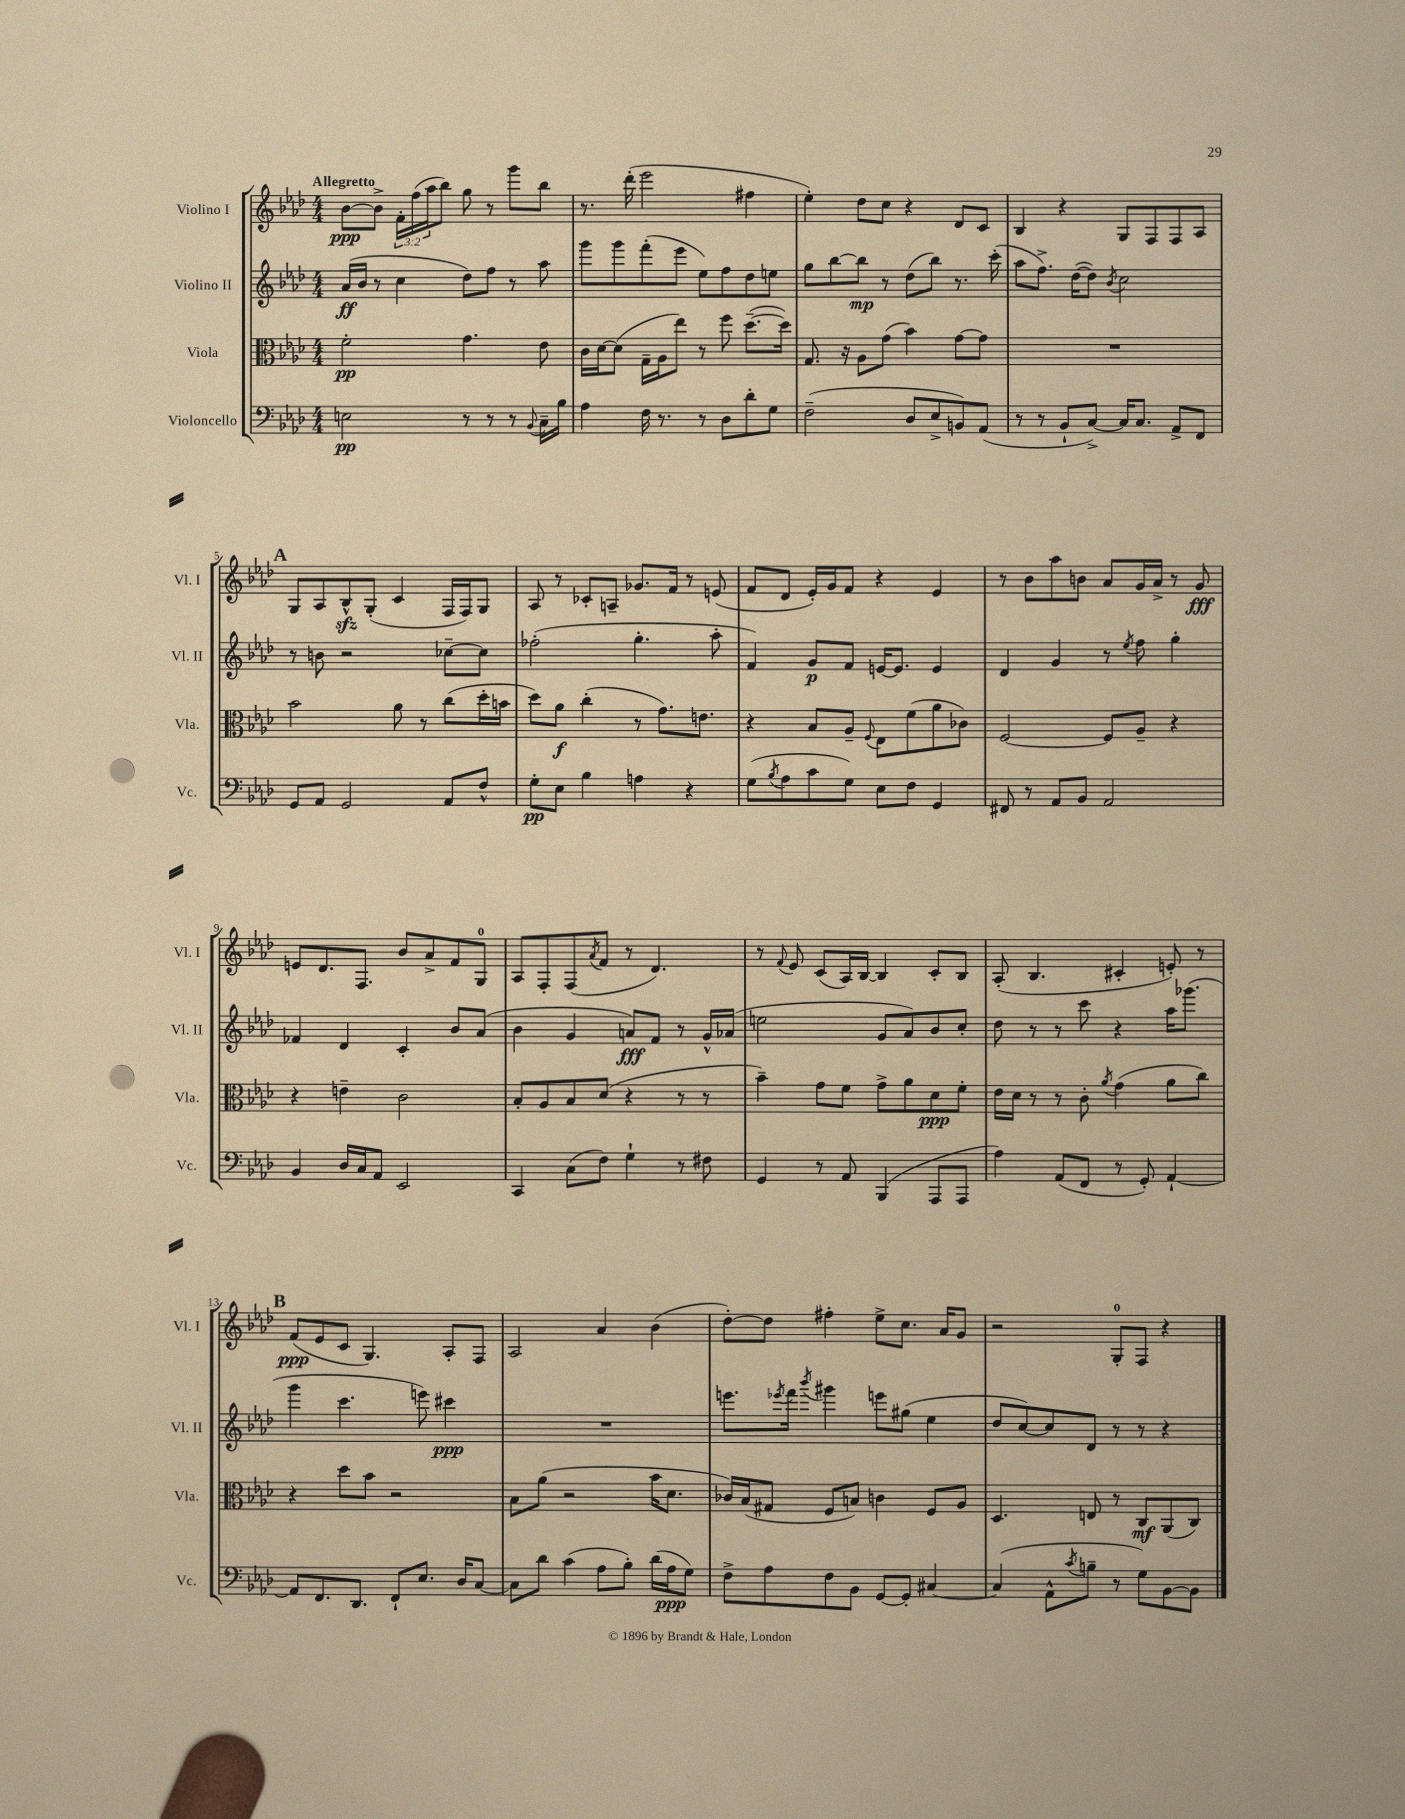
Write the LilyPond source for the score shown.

<<
\new StaffGroup <<
\new Staff = "s0" \with { instrumentName = "Violino I" shortInstrumentName = "Vl. I" } {
    \clef treble \key aes \major \numericTimeSignature \time 4/4 \override Staff.TupletNumber.text = #tuplet-number::calc-fraction-text \tempo "Allegretto"
    bes'8~\ppp bes'8-> \tuplet 3/2 { f'16-. f''16( aes''16 } bes''8) g''8 r8 g'''8 bes''8 |
    r8. des'''16-.( ees'''2 fis''4 |
    ees''4-.) des''8 c''8 r4 des'8 c'8 |
    bes4 r4 g8 f8 f8 aes8 |
    \mark \markup { \bold "A" } g8 aes8 bes8-^\sfz g8-.( c'4 f16 f16) g8 |
    aes8 r8 ces'8-. a8-- ges'8. f'16 r8 e'8( |
    f'8 des'8 ees'16-.) g'16 f'8 r4 ees'4 |
    r8 bes'8 aes''8 b'8 aes'8 g'16 aes'16-> r8 g'8\fff |
    e'8 des'8. f8. bes'8 aes'8-> f'8 g8-0 |
    aes8 f8-. f8( \acciaccatura { aes'8 } f'8 r8 des'4.) |
    r8 \appoggiatura { f'8 } ees'8 c'8( aes16) bes16~ bes4 c'8-. bes8 |
    aes8-.( bes4. cis'4-. e'8-.) r8 |
    \mark \markup { \bold "B" } f'8\ppp( ees'8 c'8 g4.) aes8-. f8 |
    aes2 aes'4 bes'4( |
    des''8~-.) des''8 fis''4-. ees''8-> c''8. aes'16 g'8 |
    r2 g8-0-. f8 r4 \bar "|." |
}
\new Staff = "s1" \with { instrumentName = "Violino II" shortInstrumentName = "Vl. II" } {
    \clef treble \key aes \major \numericTimeSignature \time 4/4
    aes'16\ff( bes'16 r8 c''4 des''8) f''8 r8 aes''8 |
    g'''8 g'''8 f'''8-.( ees'''8 ees''8) f''8 des''8 e''8 |
    g''8 bes''8~ bes''8\mp r8 des''8( bes''8) r8. c'''16-.( |
    aes''8 f''8.->) des''16~( des''8) \acciaccatura { bes'8 } c''2 |
    \mark \markup { \bold "A" } r8 b'8 r2 ces''8~-- ces''8 |
    fes''2-.( g''4.-. aes''8-. |
    f'4) g'8\p f'8 e'16~ e'8. e'4 |
    des'4 g'4 r8 \acciaccatura { ees''8 } f''8 g''4-. |
    fes'4 des'4 c'4-. bes'8 aes'8( |
    bes'4 g'4 a'8\fff) f'8 r8 g'16-^ aes'16( |
    e''2 g'8 aes'8) bes'8 c''8-. |
    des''8 r8 r8 c'''8 r4 aes''16 ges'''8.( |
    \mark \markup { \bold "B" } g'''4 c'''4. e'''8) cis'''4\ppp |
    R1 |
    e'''8. \acciaccatura { ees'''8 } f'''16 \acciaccatura { bes'''8 } gis'''4 e'''8 gis''8( ees''4 |
    des''8 c''8~) c''8 des'8 r8 r8 r4 \bar "|." |
}
\new Staff = "s2" \with { instrumentName = "Viola" shortInstrumentName = "Vla." } {
    \clef alto \key aes \major \numericTimeSignature \time 4/4
    f'2-.\pp g'4. ees'8 |
    c'16 des'16~ des'8( g16-- aes16 ees''8) r8 f''8 des''8.~--( des''16) |
    g8. r16 aes8 g'8( bes'4) g'8~ g'8 |
    R1 |
    \mark \markup { \bold "A" } bes'2 aes'8 r8 c''8( des''16-. b'16 |
    des''8) aes'8\f c''4-.( r8 g'8.) e'8. |
    r4 bes8 aes8-- \appoggiatura { f8 } ees8 f'8( aes'8 ces'8) |
    f2~ f8 aes8-- r4 |
    r4 e'4-- c'2 |
    bes8-. aes8 bes8 des'8( r4 r8 r8 |
    bes'4--) g'8 f'8 g'8-> aes'8 des'8\ppp f'8-. |
    ees'16 des'16 r8 r8 c'8-. \acciaccatura { aes'8 } g'4( aes'8 c''8) |
    \mark \markup { \bold "B" } r4 des''8 bes'8 r2 |
    bes8 aes'8( r2 bes'16 des'8. |
    ces'16) bes16( gis8 f8 b8) c'4 f8 aes8 |
    des4. e8 r8 c8\mf aes,8( c8) \bar "|." |
}
\new Staff = "s3" \with { instrumentName = "Violoncello" shortInstrumentName = "Vc." } {
    \clef bass \key aes \major \numericTimeSignature \time 4/4
    e2\pp r8 r8 r8 \appoggiatura { bes,8 } c16-- bes16 |
    aes4 f16 r8. r8 des8 des'8-. g8 |
    f2--( des8 ees8-> b,8) aes,8( |
    r8 r8 bes,8-! c8~->) c16 c8. aes,8-> f,8 |
    \mark \markup { \bold "A" } g,8 aes,8 g,2 aes,8 f8-^ |
    g8-.\pp ees8 bes4 a4 r4 |
    g8( \acciaccatura { bes8 } aes8 c'8 g8) ees8 f8 g,4 |
    fis,8 r8 aes,8 bes,8 aes,2 |
    bes,4 des16 c16 aes,8 ees,2 |
    c,4 c8( f8) g4-! r8 fis8 |
    g,4 r8 aes,8 bes,,4( aes,,8 aes,,8 |
    aes4) aes,8( f,8 r8 g,8-.) aes,4~-! |
    \mark \markup { \bold "B" } aes,8 f,8. des,8. f,8-! ees8. des16 c8~ |
    c8 des'8 c'4( aes8 bes8-.) des'16( aes16\ppp g8) |
    f8-> aes8 f8 bes,8 g,8~ g,8-. cis4~ |
    cis4( aes,8-^ \acciaccatura { c'8 } b8-- r8 g8) bes,8~ bes,8 \bar "|." |
}
>>
>>
